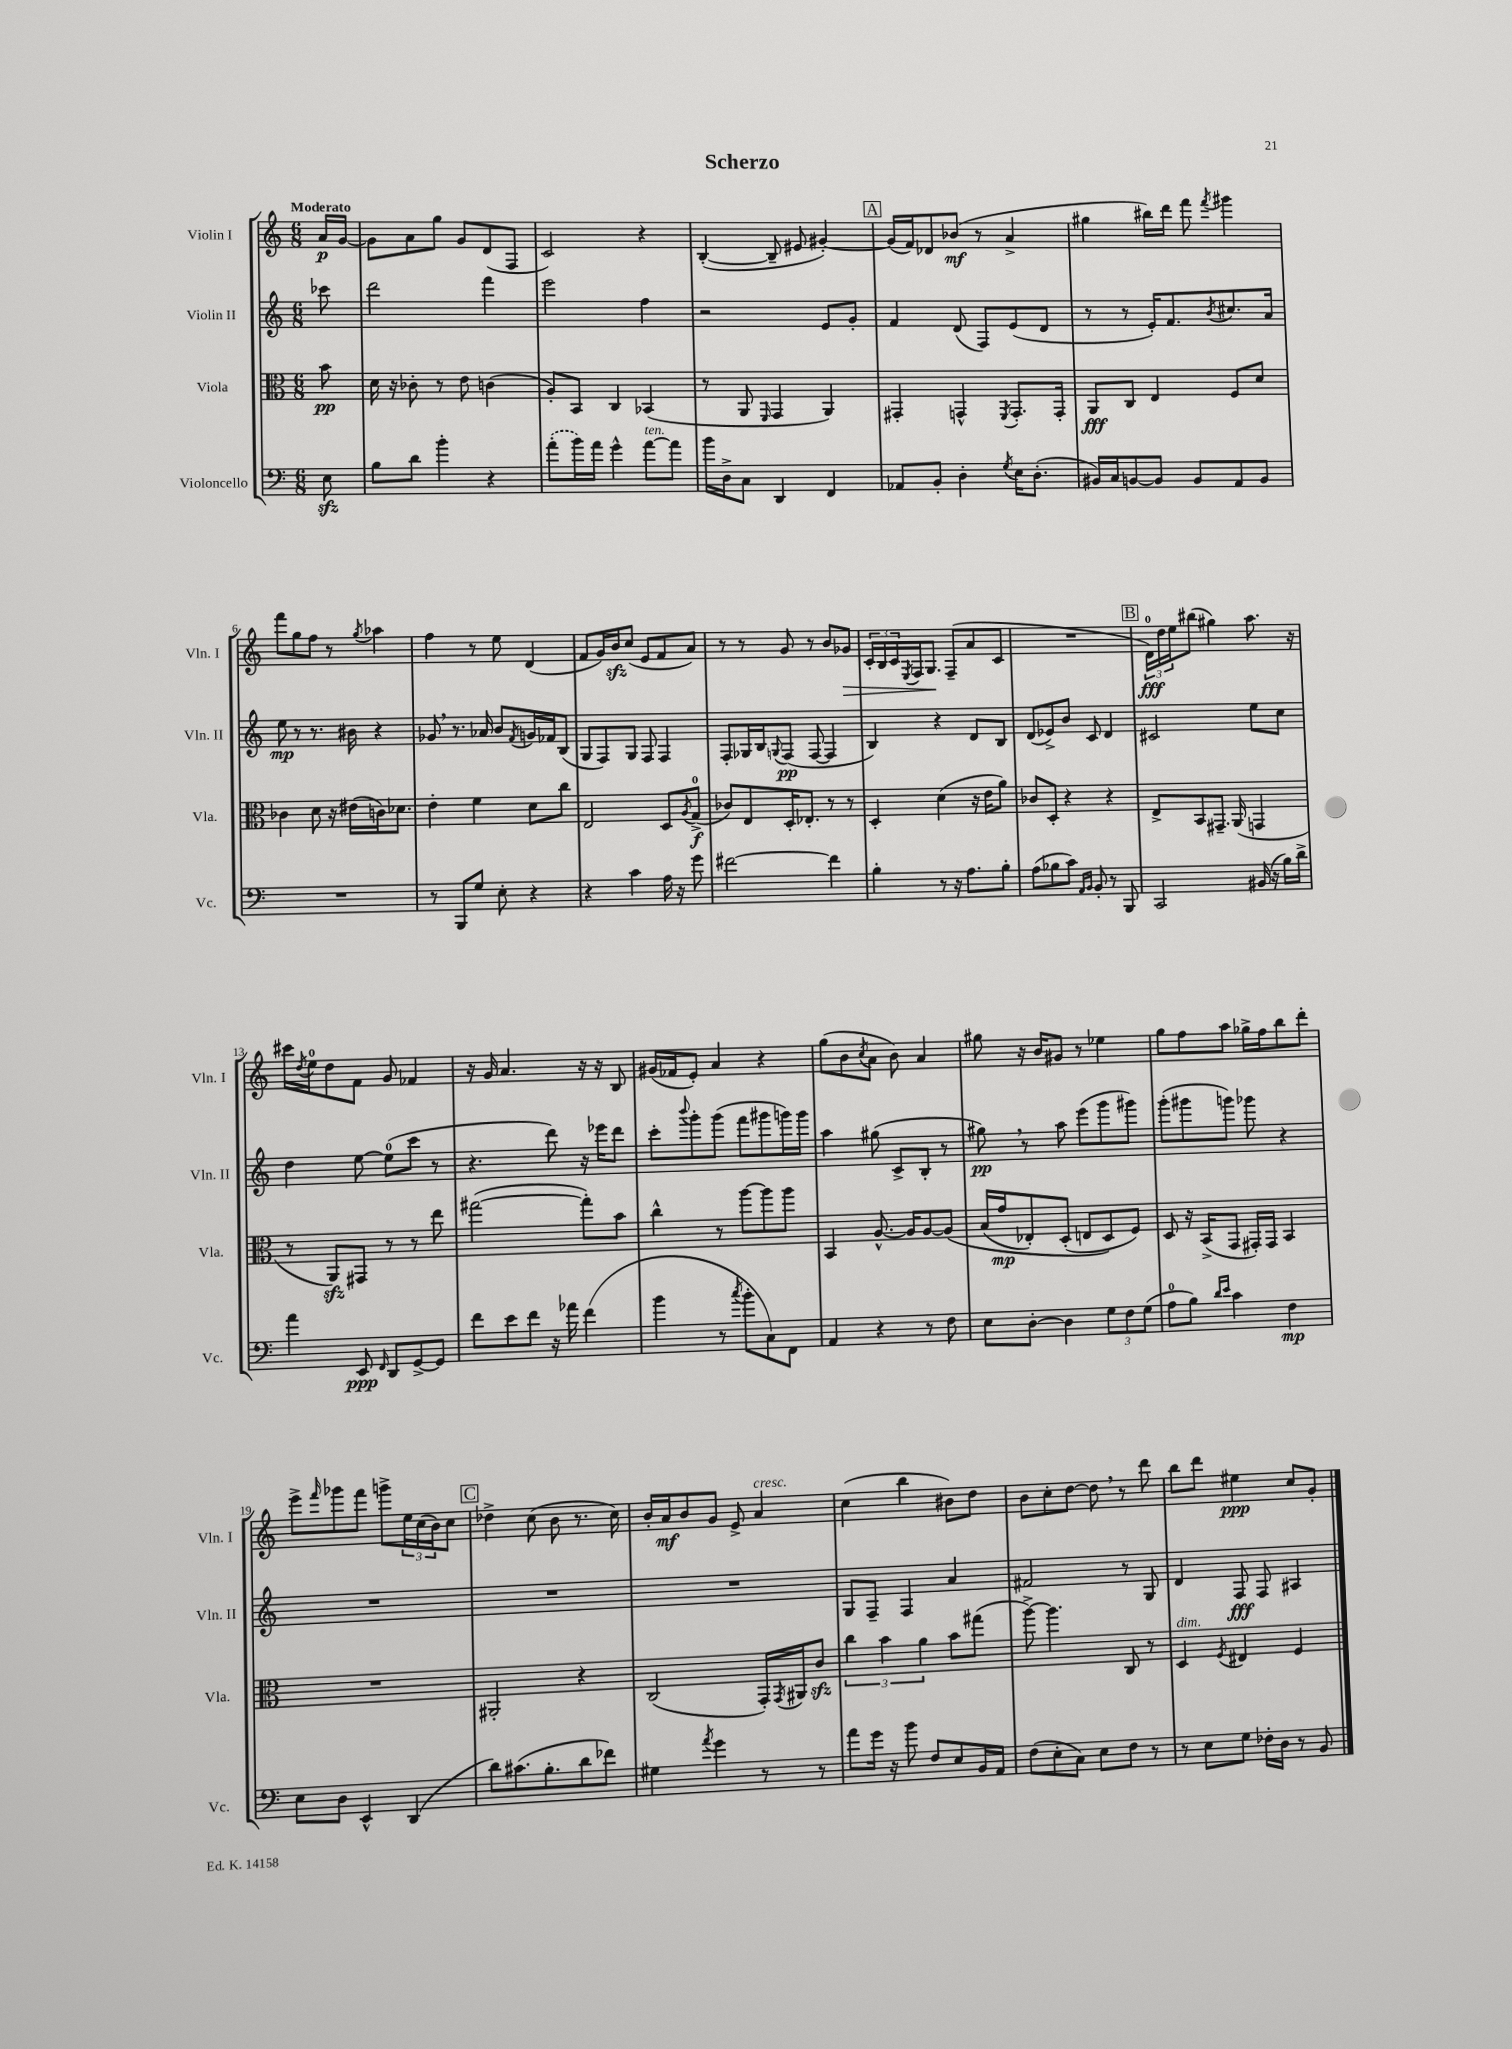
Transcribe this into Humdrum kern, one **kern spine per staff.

**kern	**kern	**kern	**kern
*staff4	*staff3	*staff2	*staff1
*clefF4	*clefC3	*clefG2	*clefG2
*k[]	*k[]	*k[]	*k[]
*M6/8	*M6/8	*M6/8	*M6/8
8E	8b	8ccc-	16a
.	.	.	[16g
=	=	=	=
8B	16d	2ddd	8g]
.	16r	.	.
8d	8c-'	.	8a
4b'	8r	.	8gg
.	8e	.	8g
4r	(4c	4fff	(8d
.	.	.	8F
=	=	=	=
(8a'	8A')	2eee	2c)
16b)	8BB	.	.
16a	.	.	.
4g^^	4C	.	.
[8a	(4BB-	4ff	4r
8a]	.	.	.
=	=	=	=
16b	8r	2r	([4B'
16D^	.	.	.
8C	8AA	.	.
.	16qqFF	.	.
4DD	4GG	.	8B~]
.	.	.	8e#
4FF	4AA)	8e	[4g#')
.	.	8g'	.
=	=	=	=
8AA-	4GG#'	4f	(16g#]
.	.	.	16f)
8BB'	.	.	8d-
4D'	4GG^^	(8d	(8b-
.	.	8F)	8r
8qG	8qFF	.	.
16E	8.GG'	(8e	4a^
(8.D'	.	.	.
.	.	8d	.
.	16GG'	.	.
=	=	=	=
16BB#)	8AA	8r	4gg#
16C	.	.	.
[8BB	8C	8r	.
8BB]	4E	16e')	16bb#)
.	.	8.f	16ddd
8BB	.	.	8fff
.	.	8qb	8qfff
8AA	8F	8.cc#	4ggg#
8BB	8d	.	.
.	.	16a	.
=	=	=	=
2.r	4c-	8ee	8fff
.	.	8r	8gg
.	8d	8.r	8ff
.	16r	.	8r
.	(16e#	16b#	.
.	.	.	8qgg
.	16c)	4r	4aa-
.	8.d-	.	.
=	=	=	=
8r	4e'	8g-	4ff
8BBB	.	8.r	.
8G	4f	.	8r
.	.	16a-	.
8E'	.	8b	8ee
.	.	8qf	.
4r	8d	16g	(4d
.	.	16f-	.
.	8cc	(8B	.
=	=	=	=
4r	2E	8G	8f
.	.	8F)	16g)
.	.	.	16b
4c	.	8G	(8cc
.	.	8F	8e
16A	8D	4F	8f
16r	.	.	.
.	8qA	.	.
8g	(8G^	.	8a)
=	=	=	=
[2f#	8c-)	8F'	8r
.	8E	16G-	8r
.	.	16B	.
.	.	8qqG	.
.	16D'	(8F	8g
.	8.E-'	.	.
.	.	[8F	8r
4f#]	8r	4F]	8b
.	8r	.	8g-
=	=	=	=
4B'	4D'	4B)	24c'
.	.	.	24B
.	.	.	24c
.	.	.	8qE
.	.	.	16F
.	.	.	8.G
8r	(4d	4r	.
16r	.	.	(8F~
8.A	.	.	.
.	16r	8d	8a
.	16e	.	.
8B'	8a)	8B	8c
=	=	=	=
(8A	8c-	(8d	2.r
8B-	8D'	8e-^)	.
8c)	4r	8b	.
16qqAA	.	.	.
16qqBB	.	.	.
8BB'	.	8c	.
8r	4r	4d	.
8BBB	.	.	.
=	=	=	=
2CC	8E^	2c#	24d)
.	.	.	24dd
.	.	.	24ee
.	8BB	.	(8bb#
.	8.GG#~	.	4gg#)
.	(16AA	.	.
(16BB#	4GG	8ee	8.aa
16r	.	.	.
16B)	.	8cc	.
16d^	.	.	16r
=	=	=	=
4a	8r	4dd	16ccc#
.	.	.	8qdd
.	.	.	16ee
.	8AA)	.	8dd
8EE	8GG#	[8ee	8f
16qqFF	.	.	.
8DD	8r	(8ee]	8g
[8GG^	8r	8ccc	4f-
8GG]	8ee	8r	.
=	=	=	=
8f	([2gg#	4.r	16r
.	.	.	16g
8e	.	.	4.a
8f	.	.	.
16r	.	8ddd)	.
16a-	.	.	.
(4f	8gg#'])	16r	16r
.	.	16eee-	16r
.	8b	8ddd	8B
=	=	=	=
4b	4cc^^	8ccc'	(16g#
.	.	.	16f-
.	.	8qqbbb	.
.	.	8ggg'	8e')
8r	8r	(8ggg	4a
8qcc	.	.	.
8b'	[8aa	8fff	.
8C)	8aa]	8ggg#	4r
8FF	8aa	16ggg)	.
.	.	16ggg	.
=	=	=	=
4AA	4BB	4aa	(8gg
.	.	.	8b
.	.	.	8qcc
4r	[8.A^^	(8gg#	8a
.	.	8c^	8b)
.	16A]	.	.
8r	[8A	8B'	4a
8F	&(8A]	8r	.
=	=	=	=
8E	(16B	8gg#)	8gg#
.	16g	.	.
[8D'	8E-')	8r	16r
.	.	.	16b
4D]	(8D'	8aa	8g#
.	8E	(8eee	8r
12G	8D&)	8ggg	4ee-
12F	.	.	.
.	8F)	8ggg#)	.
(12G	.	.	.
=	=	=	=
8A	8D	(8ggg'	8gg
8B)	16r	8ggg#	8ff
.	(16BB^	.	.
16qqd	.	.	.
16qqe	.	.	.
4c	8GG	8ggg)	8aa
.	16GG#')	8ggg-	16gg-^
.	16GG#	.	16ff
4F	4BB	4r	8bb
.	.	.	8ddd'
=	=	=	=
8E	2.r	2.r	8eee^
.	.	.	16qqfff
8D	.	.	8ggg-
4EE^^	.	.	8fff
.	.	.	8ggg^
(4DD	.	.	24ee
.	.	.	(24cc
.	.	.	24b)
.	.	.	8cc
=	=	=	=
8d)	2AA#'	2.r	4dd-^
(8.c#	.	.	.
.	.	.	(8cc
8.B'	.	.	.
.	.	.	8b
8d	4r	.	8.r
8f-)	.	.	.
.	.	.	16cc)
=	=	=	=
4G#	(2C	2.r	16b'
.	.	.	16a
.	.	.	8b
8qa	.	.	.
4g	.	.	8g
.	.	.	8e^
8r	16GG')	.	4a
.	8qGG	.	.
.	16AA#	.	.
8r	8c	.	.
=	=	=	=
8a	6cc	8G	(4cc
16g	.	8F~	.
.	6b	.	.
16r	.	.	.
8b	.	4F	4bb
.	6a	.	.
8F	.	.	.
8E	8b	4a	8b#)
16BB	(8gg#	.	8dd
16AA	.	.	.
=	=	=	=
(8F	[8aa^)	2f#	8b
8E'	4.aa]	.	8cc'
8C)	.	.	[8dd
8E	.	.	8dd]
8F	8C	8r	8r
8r	8r	8G	8ddd
=	=	=	=
8r	4D	4d	8bb
8E	.	.	8ddd
.	8qF	.	.
8G	4E#	8F	4ee#
16F-'	.	8F	.
16D	.	.	.
8r	4F	4A#	8cc
8BB	.	.	8g'
==	==	==	==
*-	*-	*-	*-
